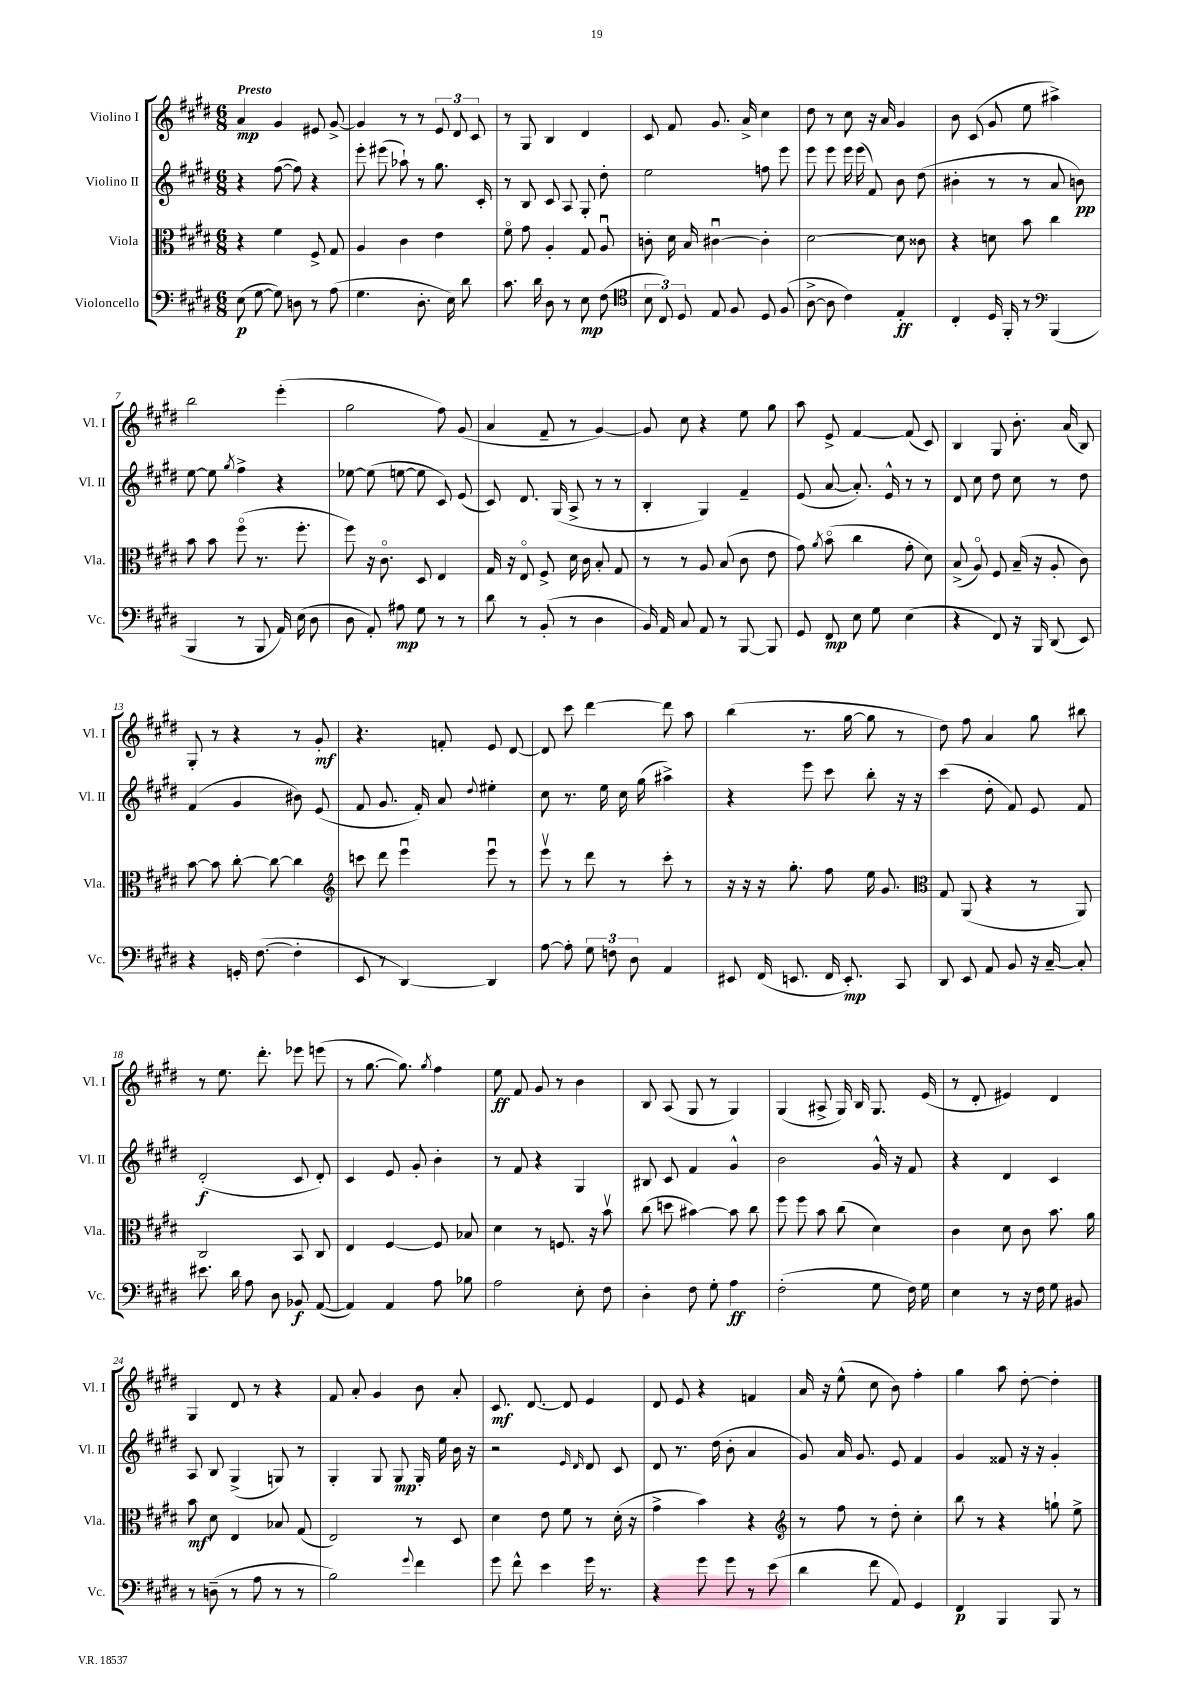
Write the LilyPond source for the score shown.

<<
\new StaffGroup <<
\new Staff = "s0" \with { instrumentName = "Violino I" shortInstrumentName = "Vl. I" } {
    \clef treble \key e \major \numericTimeSignature \time 6/8 \tempo "Presto"
    \autoBeamOff a'4\mp gis'4 eis'8 gis'8~-> |
    gis'4 r8 r8 \tuplet 3/2 { e'8 dis'8 cis'8 } |
    r8 gis8 b4 dis'4 |
    cis'8 fis'8 gis'8. a'16-> cis''4 |
    dis''8 r8 cis''8 r16 a'16 gis'4 |
    b'8 cis'8( gis'8 e''8 ais''4->) |
    b''2 e'''4-.( |
    gis''2 fis''8) gis'8( |
    a'4 fis'8-- r8 gis'4~) |
    gis'8 cis''8 r4 e''8 gis''8 |
    a''8 e'8-> fis'4~ fis'8( cis'8) |
    b4 gis8 b'8.-. a'16( b8) |
    gis8-. r8 r4 r8 gis'8-.\mf |
    r4. f'8-. e'8 dis'8~ |
    dis'8 cis'''8 dis'''4~ dis'''8 a''8 |
    b''4( r8. gis''16~ gis''8 r8 |
    dis''8) fis''8 a'4 gis''8 bis''8 |
    r8 e''8. dis'''8.-. ees'''8 e'''8( |
    r8 gis''8.~ gis''8.) \acciaccatura { gis''8 } fis''4 |
    e''8\ff fis'8 gis'8 r8 b'4 |
    b8 a8( gis8 r8 gis4) |
    gis4( ais8-> gis16) b16 gis8. e'16( |
    r8 dis'8-. eis'4) dis'4 |
    gis4 dis'8 r8 r4 |
    fis'8 a'8-. gis'4 b'8 a'8-. |
    cis'8.\mf dis'8.~ dis'8 e'4 |
    dis'8 e'8 r4 f'4 |
    a'16 r16 e''8-^( cis''8 b'8) fis''4-. |
    gis''4 a''8 dis''8~-. dis''4-. \bar "|." |
}
\new Staff = "s1" \with { instrumentName = "Violino II" shortInstrumentName = "Vl. II" } {
    \clef treble \key e \major \numericTimeSignature \time 6/8
    \autoBeamOff r4 fis''8~( fis''8) r4 |
    e'''8-. eis'''8( aes''8-!) r8 gis''8. cis'16-. |
    r8 b8 cis'8 a8 gis8-. dis''8-. |
    e''2 f''8 e'''8 |
    e'''8 e'''8 e'''16 e'''16( fis'8) b'8 dis''8( |
    bis'4-. r8 r8 a'8 b'8\pp) |
    e''8~ e''8 \acciaccatura { gis''8 } fis''4-> r4 |
    ees''8~ ees''8( e''8~ e''8 cis'8) e'8( |
    cis'8) dis'8. gis16( a8-> r8 r8 |
    b4-. gis4) fis'4-- |
    e'8( a'8~ a'8.-.) e'16-^ r8 r8 |
    dis'8 cis''8 dis''8 cis''8 r8 dis''8 |
    fis'4( gis'4 bis'8) e'8( |
    fis'8 gis'8. fis'16-.) a'8 \appoggiatura { dis''8 } eis''4-. |
    cis''8 r8. e''16 cis''16 gis''16( ais''4->) |
    r4 e'''8 cis'''8 b''8-. r16 r16 |
    cis'''4( dis''8-. fis'8) e'8 fis'8 |
    dis'2-.\f( cis'8 dis'8-.) |
    cis'4 e'8 gis'8-. b'4-. |
    r8 fis'8 r4 gis4 |
    bis8 cis'8 fis'4 gis'4-^ |
    b'2 gis'16-^ r16 fis'8 |
    r4 dis'4 cis'4 |
    a8 b8 gis4->( g8) r8 |
    gis4-. gis8 gis8\mp gis16-. e''16 b'16 r16 |
    r2 \grace { e'16 dis'16 } dis'8 cis'8 |
    dis'8 r8. dis''16( b'8-. a'4 |
    gis'8) a'16 gis'8. e'8 fis'4 |
    gis'4 fisis'8 r16 r16 gis'4-. \bar "|." |
}
\new Staff = "s2" \with { instrumentName = "Viola" shortInstrumentName = "Vla." } {
    \clef alto \key e \major \numericTimeSignature \time 6/8
    \autoBeamOff r4 fis'4 fis8-> gis8 |
    a4 cis'4 e'4 |
    fis'8\flageolet gis'8 a4-. gis8 a8\downbow |
    c'8-. dis'16 b16 cis'4~\downbow cis'4-. |
    dis'2~ dis'8 cisis'8 |
    r4 d'8 b'8 cis''4 |
    b'8 b'8 fis''8\flageolet( r8. fis''8.-. |
    fis''8) r16 cis'8.\flageolet dis8 e4 |
    gis16 r16 e8\flageolet fis8-> dis'16 cis'16 b8-. gis8 |
    r8 r8 a8 b8( cis'8 e'8 |
    gis'8) \acciaccatura { a'8 } b'8\flageolet( cis''4 gis'8-. dis'8) |
    b8->( a8\flageolet) fis8 b16--( r16 a8-. cis'8) |
    b'8~ b'8 cis''8~-. cis''8~ cis''4 |
    \clef treble c'''8 dis'''8 e'''4\downbow e'''8\downbow r8 |
    e'''8\upbow r8 dis'''8 r8 cis'''8-. r8 |
    r16 r16 r16 gis''8.-. fis''8 e''16 gis'8. |
    \clef alto gis8 a,8( r4 r8 a,8) |
    cis2 b,8 cis8 |
    e4 fis4~ fis8 bes8 |
    dis'4 r8 f8. r16 b'8\upbow |
    cis''8( d''8 bis'4~) bis'8 cis''8 |
    fis''8 fis''8 b'8 cis''8( dis'4) |
    cis'4 dis'8 cis'8 b'8. a'16 |
    b'8\mf dis'8 e4 bes8 gis8( |
    e2) r8 dis8 |
    dis'4 e'8 fis'8 r8 dis'16-.( r16 |
    gis'4-> b'4) r4 |
    \clef treble r8 fis''8 r8 dis''8-. cis''4-. |
    b''8 r8 r4 g''8-! e''8-> \bar "|." |
}
\new Staff = "s3" \with { instrumentName = "Violoncello" shortInstrumentName = "Vc." } {
    \clef bass \key e \major \numericTimeSignature \time 6/8
    \autoBeamOff e8\p( gis8~ gis8) d8 r8 a8( |
    gis4. dis8.-. e16) dis'8 |
    cis'8. dis'16 dis8 r8 e8\mp fis8( |
    \clef tenor \tuplet 3/2 { b8 cis8) dis8 } e8 fis8 dis8 fis8( |
    a8~-> a8 cis'4) e4-.\ff |
    cis4-. dis16 fis,16-. r8 \clef bass b,,4( |
    b,,4 r8 b,,8 a,16) e16( dis8 |
    dis8 a,8-.) ais8\mp gis8 r8 r8 |
    dis'8 r8 b,8-.( r8 dis4 |
    b,16) a,16 cis8 a,8 r8 b,,8~ b,,8 |
    gis,8 fis,8\mp e8 gis8 e4( |
    r4 fis,8) r16 b,,16 dis,8( e,8) |
    r4 g,16-. fis8.~( fis4-. |
    e,8 r8 dis,4~) dis,4 |
    a8~ a8-. \tuplet 3/2 { gis8 f8 dis8 } a,4 |
    eis,8 fis,16( e,8. fis,16 e,8.-.\mp) cis,8 |
    dis,8 e,8 a,8 b,8 r16 cis16~-- cis8-. |
    eis'8. dis'16 a8 dis8 bes,8\f a,8~( |
    a,4) a,4 a8 bes8 |
    a2 e8-. fis8 |
    dis4-. fis8 gis8-. a4\ff |
    fis2-.( gis8 fis16) gis16 |
    e4 r8 r16 fis16 gis8 bis,8 |
    r8 d8--( r8 a8 r8 r8 |
    b2) \appoggiatura { gis'8 } fis'4 |
    gis'8 fis'8-^ e'4 gis'16 r8. |
    r4 gis'8 gis'8 r8 e'8( |
    dis'4 fis'8 a,8) gis,4 |
    fis,4\p b,,4 b,,8 r8 \bar "|." |
}
>>
>>
